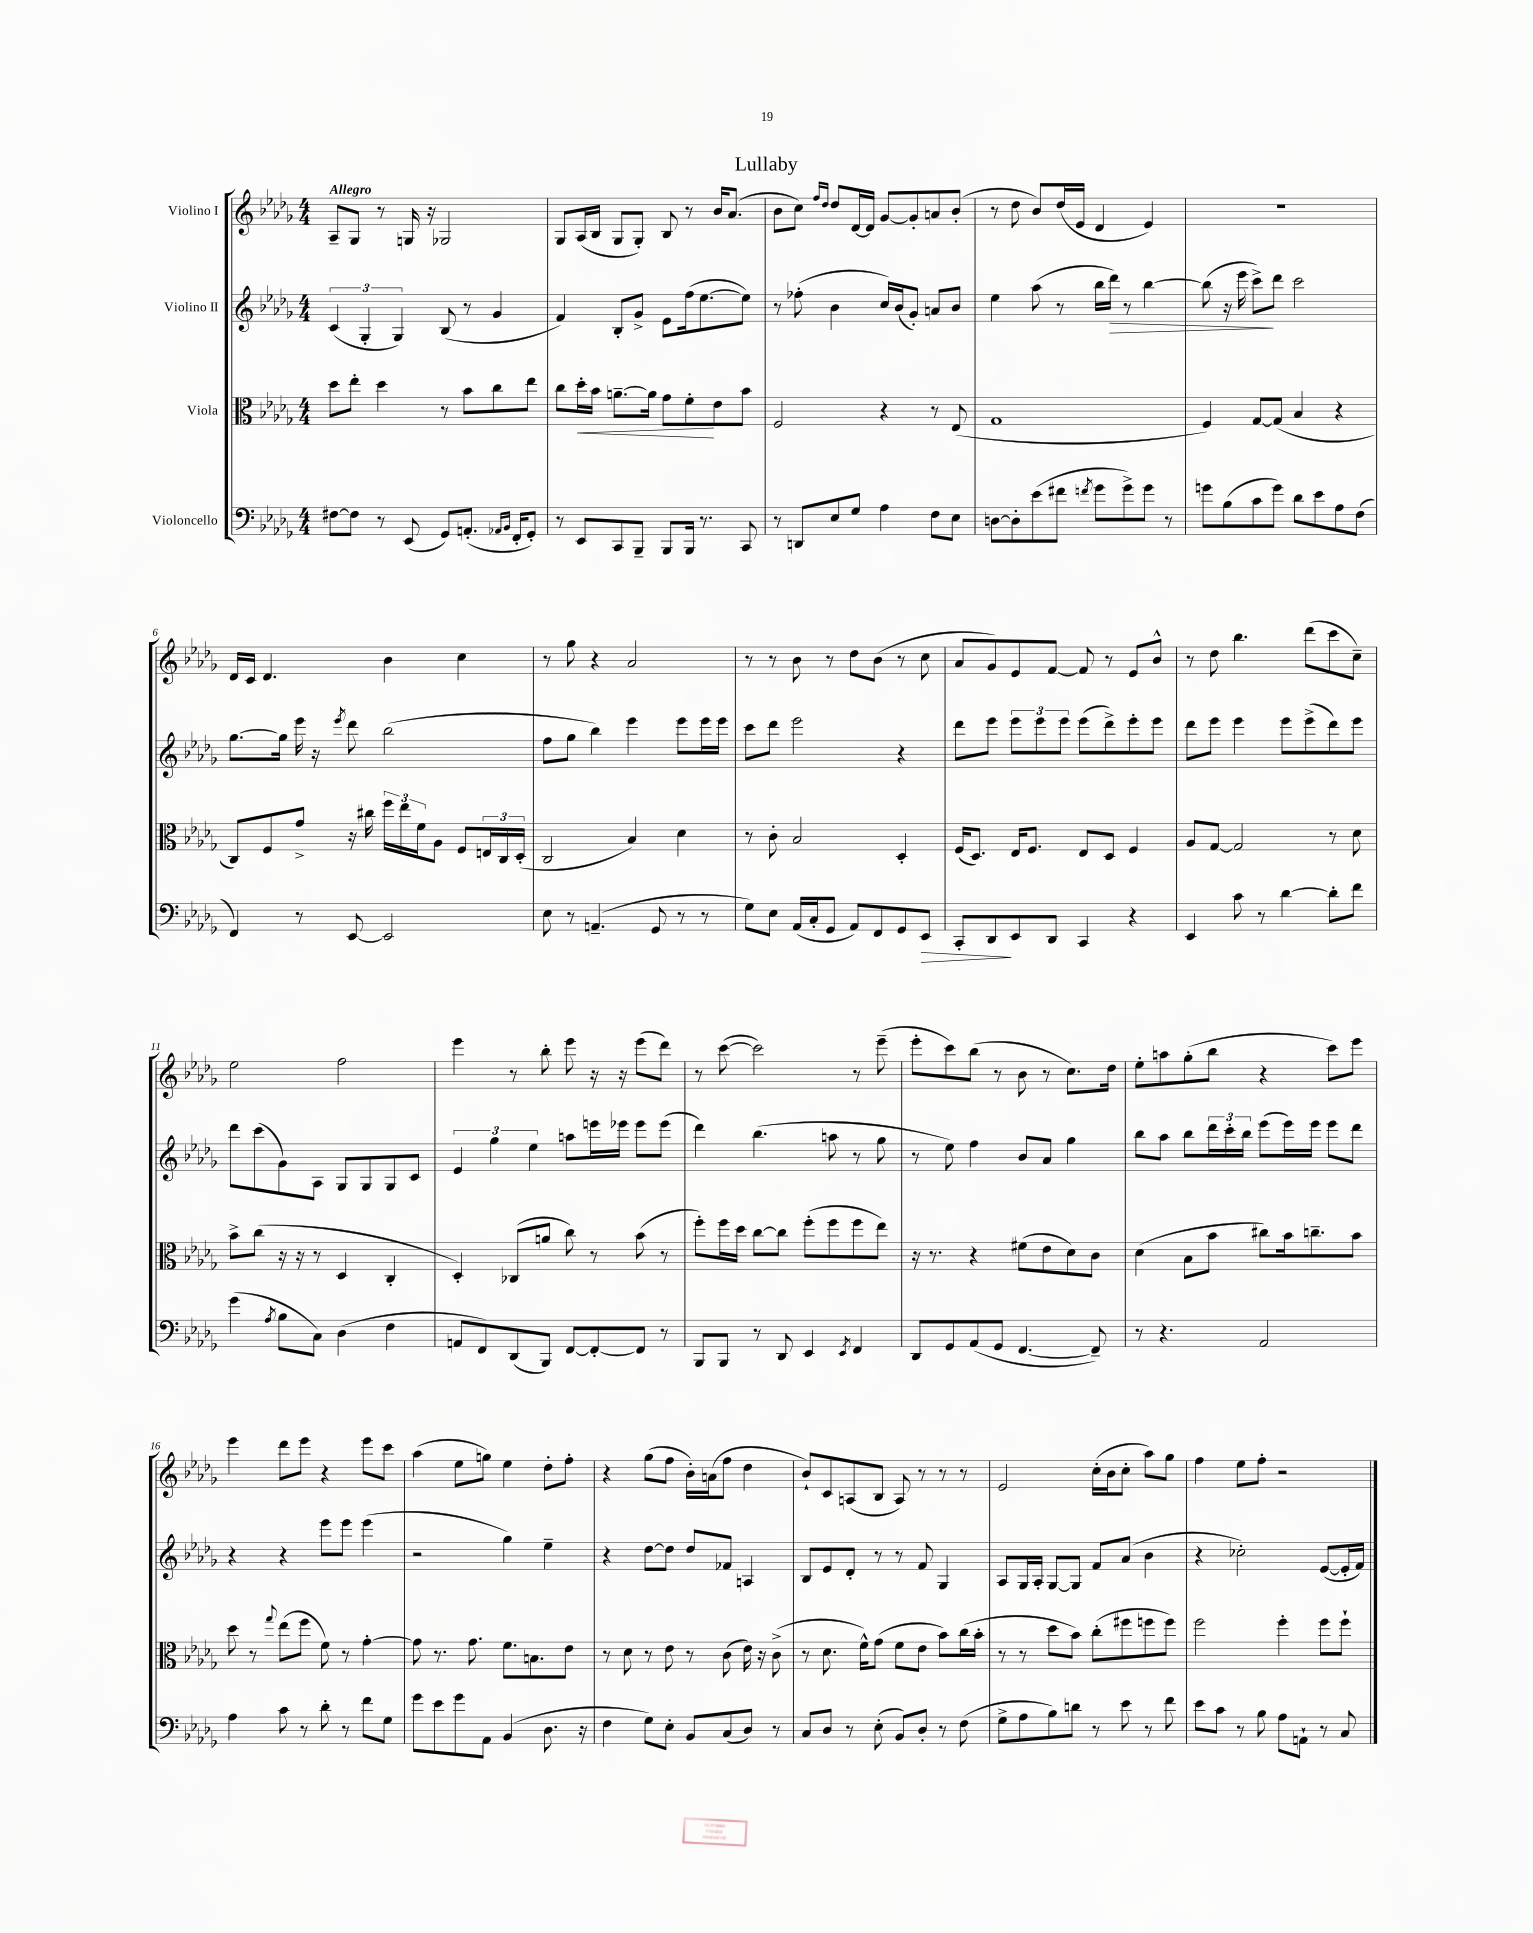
\header { title = "Lullaby" }
<<
\new StaffGroup <<
\new Staff = "s0" \with { instrumentName = "Violino I" } {
    \clef treble \key des \major \numericTimeSignature \time 4/4 \tempo "Allegro"
    aes8-- ges8 r8 g16 r16 ges2 |
    ges8 aes16( bes16 ges8 ges8-.) bes8 r8 bes'16 aes'8.( |
    bes'8 c''8) \grace { f''16 des''16 } des''8 des'16~ des'16 ges'8~ ges'8-. a'8 bes'8-.( |
    r8 des''8 bes'8) des''16( ees'16 des'4 ees'4) |
    R1 |
    des'16 c'16 des'4. bes'4 c''4 |
    r8 ges''8 r4 aes'2 |
    r8 r8 bes'8 r8 des''8 bes'8( r8 c''8 |
    aes'8 ges'8) ees'8 f'8~ f'8 r8 ees'8 bes'8-^ |
    r8 des''8 bes''4. des'''8( c'''8 c''8--) |
    ees''2 f''2 |
    ees'''4 r8 bes''8-. ees'''8 r16 r16 ees'''8( des'''8) |
    r8 c'''8~( c'''2) r8 ees'''8--( |
    ees'''8-. c'''8) bes''8( r8 bes'8 r8 c''8.) des''16 |
    ees''8-. a''8 ges''8-.( bes''8 r4 c'''8) ees'''8 |
    ees'''4 des'''8 ees'''8 r4 ees'''8 c'''8 |
    aes''4( ees''8 g''8) ees''4 des''8-. f''8-. |
    r4 ges''8( f''8 bes'16-.) a'16( f''8 des''4 |
    bes'8-!) c'8 a8( bes8 a8) r8 r8 r8 |
    ees'2 c''16-.( bes'16 c''8-. aes''8) ges''8 |
    f''4 ees''8 f''8-. r2 \bar "|." |
}
\new Staff = "s1" \with { instrumentName = "Violino II" } {
    \clef treble \key des \major \numericTimeSignature \time 4/4
    \tuplet 3/2 { c'4( ges4-. ges4) } bes8( r8 ges'4 |
    f'4) bes8-. ges'8-> ees'8 f''16( ees''8.~ ees''8) |
    r8 fes''8-.( bes'4 c''16) bes'16( ges'8-.) a'8 bes'8 |
    ees''4 aes''8( r8 bes''16 des'''16\>) r8 bes''4~ |
    bes''8( r16 ees'''16 c'''8->\!) des'''8 c'''2 |
    ges''8.~ ges''16 ees'''16 r16 \acciaccatura { ees'''8 } des'''8 bes''2( |
    f''8 ges''8 bes''4) ees'''4 ees'''8 ees'''16 ees'''16 |
    c'''8 des'''8 ees'''2 r4 |
    des'''8 ees'''8 \tuplet 3/2 { ees'''8 ees'''8 ees'''8 } ees'''8( des'''8->) ees'''8-. ees'''8 |
    des'''8 ees'''8 ees'''4 ees'''8 ees'''8->( des'''8) ees'''8 |
    des'''8 c'''8( ges'8) aes8 ges8 ges8 ges8 c'8 |
    \tuplet 3/2 { ees'4 ges''4 ees''4 } a''8 e'''16 ees'''16 ees'''8 ees'''8( |
    des'''4) bes''4.( a''8 r8 ges''8 |
    r8 ees''8) f''4 bes'8 aes'8 ges''4 |
    bes''8 aes''8 bes''8 \tuplet 3/2 { des'''16 c'''16-. bes''16 } ees'''8( ees'''16) ees'''16 ees'''8 des'''8 |
    r4 r4 ees'''8 ees'''8 ees'''4( |
    r2 ges''4) ees''4-- |
    r4 des''8~ des''8 des''8 fes'8 a4 |
    bes8 ees'8 des'8-. r8 r8 f'8 ges4 |
    aes8 ges16 aes16-. ges8~ ges8 f'8 aes'8( bes'4 |
    r4 ces''2-.) ees'8~( ees'16-. f'16) \bar "|." |
}
\new Staff = "s2" \with { instrumentName = "Viola" } {
    \clef alto \key des \major \numericTimeSignature \time 4/4
    des''8 ees''8-. des''4 r8 bes'8 c''8 ees''8 |
    c''8 des''16-.\< bes'16 a'8.~-- a'16 ges'8 f'8-.\! ees'8 bes'8 |
    f2 r4 r8 ees8( |
    ges1 |
    f4) ges8~ ges8( bes4 r4 |
    c8) f8 ges'8-> r16 cis''16 \tuplet 3/2 { f''16 ees''16 f'16 } aes8 f8 \tuplet 3/2 { e16 c16 des16-.( } |
    c2 bes4) des'4 |
    r8 c'8-. bes2 des4-. |
    f16( des8.) ees16 f8. ees8 des8 f4 |
    aes8 ges8~ ges2 r8 des'8 |
    bes'8-> c''8( r16 r16 r8 des4 c4-. |
    des4-.) ces8( a'8 c''8) r8 bes'8( r8 |
    f''8-.) f''16 des''16 c''8~ c''8 f''8-.( f''8 f''8 ees''8) |
    r16 r8. r4 fis'8( ees'8 des'8) c'8 |
    des'4( bes8 bes'8 cis''8) bes'16 c''8.-- bes'8 |
    des''8 r8 \appoggiatura { ges''8 } ees''8( f''8 f'8) r8 ges'4~-. |
    ges'8 r8. ges'8. f'8. b8. ees'8 |
    r8 des'8 r8 ees'8 r8 c'8( ees'16) r16 c'8->( |
    r8 des'8. f'16-^) ges'8( f'8 ees'8 bes'8) c''16( bes'16-. |
    r8 r8 des''8 bes'8) c''8-.( fis''8 f''8 f''8) |
    f''2 f''4-. f''8 f''8-! \bar "|." |
}
\new Staff = "s3" \with { instrumentName = "Violoncello" } {
    \clef bass \key des \major \numericTimeSignature \time 4/4
    fis8~ fis8 r8 ees,8( ges,8) a,8.-.( \grace { aes,16 bes,16 } f,16-. ges,8-.) |
    r8 ees,8 c,8 bes,,8-- bes,,8 bes,,16 r8. c,8 |
    r8 d,8 ees8 ges8 aes4 f8 ees8 |
    d8~ d8-. ees'8( fis'8 \acciaccatura { f'8 } ges'8 ges'8->) ges'8 r8 |
    g'8 bes8( c'8 g'8) des'8 ees'8 aes8 f8( |
    f,4) r8 ees,8~ ees,2 |
    ees8 r8 a,4.--( ges,8 r8 r8 |
    ges8) ees8 aes,16( c16-. ges,8 aes,8) f,8 ges,8 ees,8\> |
    c,8-. des,8\! ees,8 des,8 c,4 r4 |
    ees,4 c'8 r8 des'4~ des'8-. f'8 |
    ges'4( \acciaccatura { aes8 } bes8 c8) des4( f4 |
    a,8 f,8) des,8( bes,,8) f,8~ f,8~-. f,8 r8 |
    bes,,8 bes,,8 r8 des,8 ees,4 \acciaccatura { ees,8 } f,4 |
    des,8 ges,8 aes,8( ges,8 f,4.~ f,8--) |
    r8 r4. aes,2 |
    aes4 c'8 r8 des'8-. r8 f'8 ges8 |
    ges'8 ees'8 ges'8 aes,8 bes,4( des8. r16 |
    f4 ges8) ees8-. bes,8 c8( des8) r8 |
    c8 des8 r8 ees8-.( bes,8) des8-. r8 f8( |
    ges8-> aes8 bes8) d'8 r8 ees'8 r8 f'8 |
    ees'8 c'8 r8 bes8 aes8 a,8-! r8 c8 \bar "|." |
}
>>
>>
